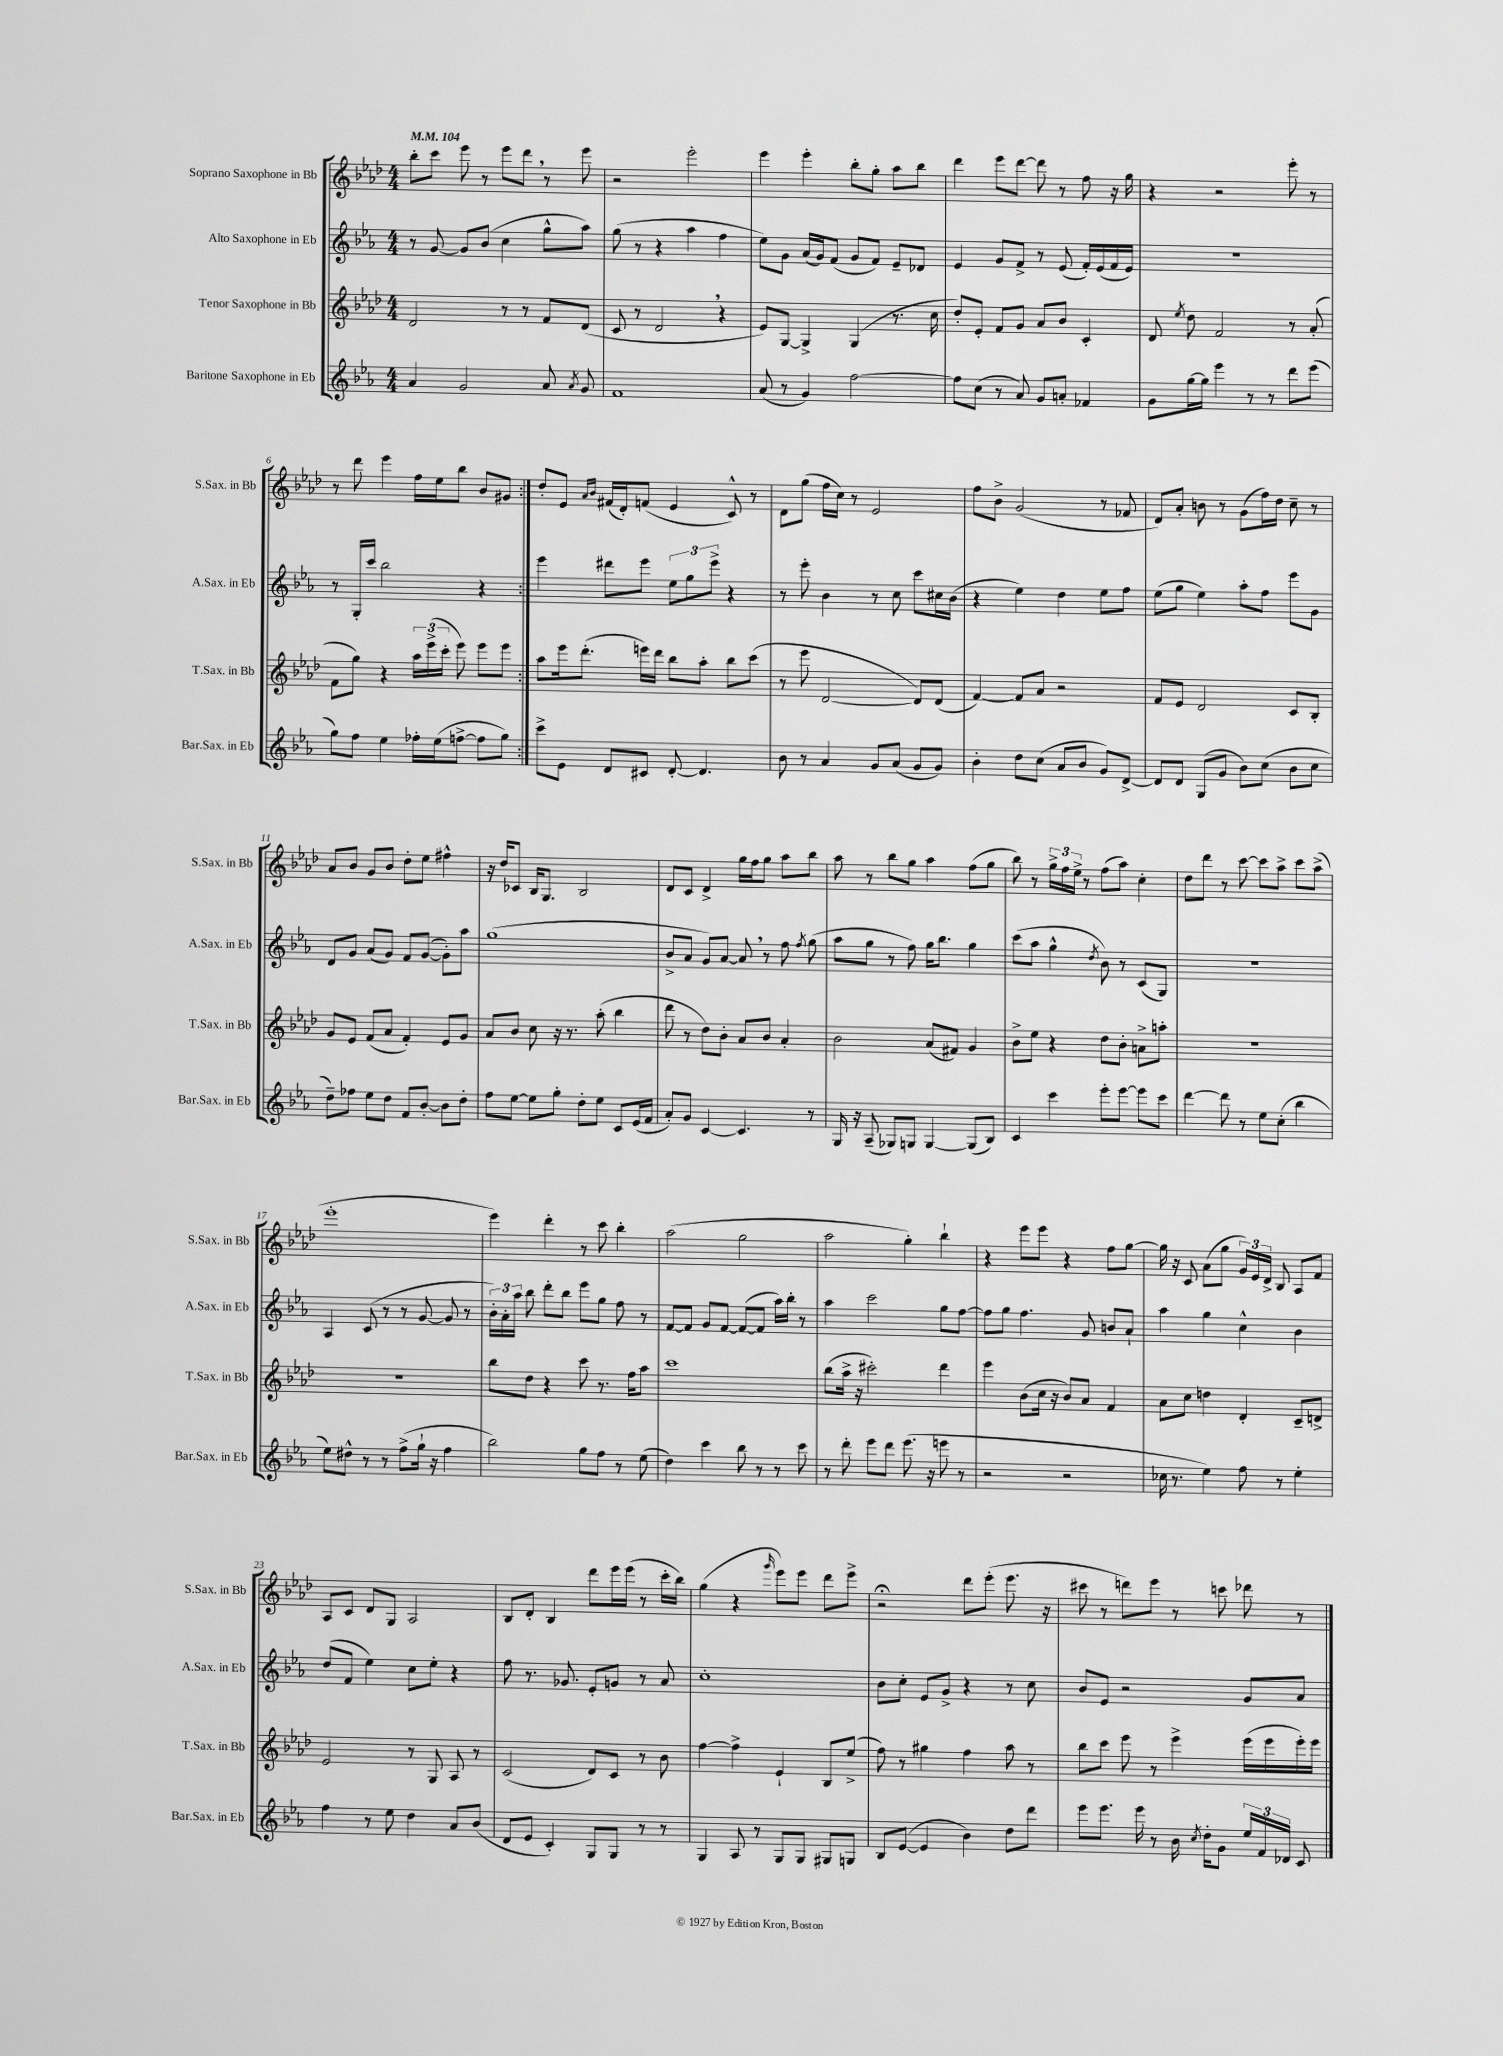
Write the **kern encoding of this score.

**kern	**kern	**kern	**kern
*staff4	*staff3	*staff2	*staff1
*clefG2	*clefG2	*clefG2	*clefG2
*k[b-e-a-]	*k[b-e-a-d-]	*k[b-e-a-]	*k[b-e-a-d-]
*M4/4	*M4/4	*M4/4	*M4/4
*MM104	*MM104	*MM104	*MM104
4a-/	2d-/	8r	8bb-'\L
.	.	[8g/	8ccc\J
2g/	.	8g/]L	8eee-\
.	.	(8b-/J	8r
.	8r	4cc\	8eee-\L
.	8r	.	8ddd-\J
8a-/	8f/L	8gg^^\L	8r
8qa-/	.	.	.
8g/	(8d-/J	8aa-\J)	8eee-\
=	=	=	=
1f	8c/	(8gg\	2r
.	8r	8r	.
.	2d-/	4r	.
.	.	4aa-\	2eee-'\
.	4r	4ff\	.
=	=	=	=
(8a-/	8e-/L)	8ee-\L)	4eee-\
8r	[8G/J	8g\J	.
4g/)	4G^/]	(16a-/LL	4eee-'\
.	.	16g/J)	.
.	.	(8f/J	.
[2ff\	(4G/	8g/L	8bb-'\L
.	.	8f/J)	8gg'\J
.	8.r	8e-~/L	8aa-\L
.	.	8d-/J	8bb-\J
.	16cc\	.	.
=	=	=	=
8ff\]L	8dd-'/L)	4e-/	4ddd-\
(8cc\J	8e-'/J	.	.
8r	8f/L	8g/L	8eee-\L
8a-/)	8g/J	8f^/J	[8ddd-\J
8g/L	8a-/L	8r	8ddd-\]
8a'/J	8b-/J	(8e-/	8r
4f-/	4c'/	16f'/LL)	8ff\
.	.	(16e-/	.
.	.	16f/	16r
.	.	16e-/JJ)	16gg\
=	=	=	=
8g\L	8d-/	1r	4r
.	8qee-/	.	.
[16gg\L	8dd-\	.	.
16gg\]JJ	.	.	.
4eee-\	2f/	.	2r
8r	.	.	.
8r	.	.	.
8ddd\L	8r	.	8eee-'\
(8eee-\J	(8a-'/	.	8r
=	=	=	=
8gg\L)	8f\L	8r	8r
8ff\J	8gg\J)	16G'/LL	8ddd-\
.	.	16ccc/JJ	.
4ee-\	4r	2bb-\	4eee-\
16ff-'\LL	24aa-\LL	.	16ff\LL
.	(24eee-^\	.	.
(16ee-\J	.	.	16ee-\J
.	24ccc'\JJ	.	.
[8ff^\J	8eee-\)	.	8bb-\J
8ff\]L	8eee-\L	4r	8b-/L
8gg\J)	8eee-\J	.	8g#/J
=:|!	=:|!	=:|!	=:|!
8ccc^\L	8aa-\L	4eee-\	8dd-'/L
8e-\J	16eee-\k	.	8e-/J
.	(8.ddd-'\J	.	.
.	.	.	16qqa-/LL
.	.	.	16qqb-/JJ
8d/L	.	8ddd#\L	(16f#/LL
.	.	.	16d-'/J)
8c#/J	16eee\LL)	8eee-\J	(8f/J
.	16ddd-\JJ	.	.
[8d'/	8bb-\L	12ee-\L	4e-/
.	.	12gg\	.
4.d/]	8aa-'\J	.	.
.	.	12eee-^\J	.
.	8bb-\L	4r	8c^^/)
.	(8ccc\J	.	8r
=	=	=	=
8b-\	8r	8r	8d-\L
8r	8eee-\	8eee-'\	(8gg\J
4a-/	[2d-/	4b-\	16ff\LL
.	.	.	16cc\JJ)
.	.	.	8r
8g/L	.	8r	2e-/
(8a-/J	.	8cc\	.
8g/L	8d-/]L)	8ccc\L	.
8g/J)	(8d-/J	16cc#\L	.
.	.	(16b-\JJ	.
=	=	=	=
4b-'\	[4f/)	4r	8ff\L
.	.	.	8b-^\J
8dd\L	8f/]L	4ee-\)	(2g/
(8cc\J	8a-/J	.	.
8a-/L	2r	4dd\	.
8b-/J	.	.	.
8g/L)	.	8ee-\L	8r
[8d^/J	.	8ff\J	8f-/
=	=	=	=
8d/]L	8f/L	(8ee-\L	8d-/L)
8d/J	8e-/J	8gg\J	8a-'/J
(8G/L	2d-/	4ee-\)	8b\
8g/J	.	.	8r
8b-\L)	.	8aa-'\L	(8g\L
(8cc\J	.	8ff\J	16ff\L)
.	.	.	16dd-\JJ
8b-\L	8c/L	8eee-\L	8cc~\
8cc\J	8B-'/J	8g\J	8r
=	=	=	=
8dd~\L)	8g/L	8d/L	8a-/L
8ff-\J	8e-/J	8g/J	8b-/J
8ee-\L	(8f/L	(8a-/L	8g/L
8dd\J	8a-/J	8g/J)	8b-/J
8f/L	4f'/)	8f/L	8dd-'\L
[8b-'/J	.	([8g/J	8ee-\J
8b-\]L	8e-/L	8g'\]L)	4ff#^^\
8dd'\J	8g/J	8aa-\J	.
=	=	=	=
8ff\L	8a-/L	(1gg	16r
.	.	.	16dd-/LK
[8ee-\J	8b-/J	.	8c-/J
8ee-\]L	8cc\	.	16B-/LK
.	.	.	8.G/J
8gg'\J	16r	.	.
.	8.r	.	.
8dd'\L	.	.	2B-/
8ee-\J	(8aa-'\	.	.
8c/L	4bb-\	.	.
(16e-/L	.	.	.
16f/JJ	.	.	.
=	=	=	=
8a-'/L)	8ddd-\	8b-^/L	8d-/L
8g/J	8r	8a-/J	8c/J
[4c/	8dd-\L)	8g/L)	4d-^/
.	8b-'\J	[8a-/J	.
4.c/]	8a-/L	8a-/]	16gg\LL
.	.	.	16ff\J
.	8b-/J	8r	8gg\J
.	4a-'/	8ff\	8aa-\L
.	.	8qff/	.
8r	.	(8gg\	8bb-\J
=	=	=	=
16G/	2b-\	8aa-\L	8aa-\
16r	.	.	.
(8A-~/	.	8gg\J	8r
8G-/L)	.	8r	8bb-\L
8G/J	.	8ff\)	8gg\J
[4G/	(8a-/L	16gg\LK	4aa-\
.	.	8.bb-\J	.
.	8f#/J)	.	.
(8G/]L	4g/	4gg\	(8ff\L
8B-/J)	.	.	8gg\J
=	=	=	=
4c/	8b-^\L	(8ccc\L	8bb-\)
.	8ee-\J	8aa-\J	8r
4ccc\	4r	4gg^^\	24gg^\LL
.	.	.	24ff\
.	.	.	24ee-^\JJ
.	.	.	8r
.	.	8qdd/	.
8eee-'\L	8dd-\L	8b-\)	(8ff\L
[8eee-\J	8b-'\J	8r	8aa-\J)
8eee-\]L	8a^\L	(8c/L	4cc'\
8ccc\J	8aa'\J	8G/J)	.
=	=	=	=
[4ddd\	1r	1r	8dd-\L
.	.	.	8ddd-\J
8ddd\]	.	.	8r
8r	.	.	[8ccc\
8ee-\L	.	.	8ccc\]L
(8cc'\J	.	.	8aa-^\J
4bb-\	.	.	8ccc\L
.	.	.	(8aa-^\J
=	=	=	=
8ee-\L)	1r	4A-/	1eee-'
8dd#^^\J	.	.	.
8r	.	(8c/	.
8r	.	8r	.
(8ff^\L	.	8r	.
16gg`\Jk	.	[8g/	.
16r	.	.	.
4ff\	.	8g/]	.
.	.	8r	.
=	=	=	=
2bb-\)	8bb-\L	24b-'\LL)	4eee-\)
.	.	24a-'\	.
.	.	24aa-\JJ	.
.	8dd-\J	8bb-\	.
.	4r	8ddd'\L	4ddd-'\
.	.	8bb-\J	.
8gg\L	8ccc\	8eee-\L	8r
8ff\J	8.r	8gg\J	8ccc\
8r	.	8ff\	4bb-'\
.	16ff\LK	.	.
(8ee-\	8aa-\J	8r	.
=	=	=	=
4dd\)	1ccc	[8f/L	(2aa-\
.	.	8f/]J	.
4ccc\	.	8g/L	.
.	.	[8f/J	.
8bb-\	.	(8f/_L	2gg\
8r	.	8f/]J	.
8r	.	16aa-\LL)	.
.	.	16bb-'\JJ	.
8ccc\	.	8r	.
=	=	=	=
8r	(8bb-\L	4aa-\	2aa-\
8ddd'\	16aa-^\Jk	.	.
.	16r	.	.
8eee-\L	2ccc#'\)	2ccc\	.
8ddd\J	.	.	.
(8.eee-\	.	.	4gg'\)
16r	.	.	.
8eee\	4ddd-\	8gg\L	4bb-`\
8r	.	[8ff\J	.
=	=	=	=
2r	4eee-\	8ff\]L	4r
.	.	8gg\J	.
.	(8b-\L	4.ff\	8eee-\L
.	16cc\Jk	.	8eee-\J
.	16r	.	.
2r	8b-/L)	.	4r
.	8a-/J	8g/	.
.	4f/	8b/L	8ff\L
.	.	8a-`/J	[8gg\J
=	=	=	=
16cc-\	8a-\L	4aa-\	16gg\]
8.r	.	.	16r
.	8cc\J	.	8c/
4ee-\)	4dd\	4gg\	(8a-\L
.	.	.	8gg\J
8ff\	4d-'/	4cc^^\	24g/LL)
.	.	.	24e-/
.	.	.	24d-^/JJ
8r	.	.	8B-/
4ee-'\	8c~/L	4b-\	8A-/L
.	8d^/J	.	8f/J
=	=	=	=
4ff\	2e-/	(8dd/L	8A-/L
.	.	8f/J	8c/J
8r	.	4ee-\)	8d-/L
8ee-\	.	.	8G/J
4dd\	8r	8cc\L	2A-/
.	8G/	8ee-'\J	.
8a-/L	8A-/	4r	.
(8b-/J	8r	.	.
=	=	=	=
8d/L	(2c/	8ff\	8B-/L
8e-/J	.	8.r	8d-'/J
4c'/)	.	.	4B-/
.	.	8.g-/	.
8G/L	8d-/L)	8e-'/L	8ddd-\L
8G/J	8c/J	8g/J	16eee-\L
.	.	.	(16eee-\JJ
8r	8r	8r	8r
8r	8b-\	8a-/	16ccc'\LL
.	.	.	16bb-\JJ)
=	=	=	=
4G/	[4ff\	1cc'	(4gg\
8A-/	4ff^\]	.	4r
8r	.	.	.
.	.	.	16qqggg/
8G/L	4e-`/	.	8eee-\L)
8G/J	.	.	8eee-\J
8G#/L	8B-/L	.	8ddd-\L
8G/J	(8ee-^/J	.	8eee-^\J
=	=	=	=
8B-/L	8ff\)	8b-\L	2r;
([8e-/J	8r	8cc'\J	.
4e-/]	4gg#\	8e-/L	.
.	.	8g^/J	.
4b-\)	4ff\	4r	8ddd-\L
.	.	.	(8eee-'\J
8dd\L	8aa-\	8r	8.eee-\
8ddd\J	8r	8cc\	.
.	.	.	16r
=	=	=	=
8eee-\L	8bb-\L	8b-/L	8ccc#\
8.eee-\J	8ccc\J	8e-/J	8r
.	8eee-\	2r	8ddd\L)
16eee-\	.	.	.
8r	8r	.	8eee-\J
16b-\	4eee-^\	.	8r
8qcc/	.	.	.
16dd'\LK	.	.	.
8g\J	.	.	8ccc\
24ee-/LL	(16eee-\LL	8g/L	8ddd-\
24f/	.	.	.
.	16eee-\	.	.
24d-/JJ	.	.	.
8c/	16eee-'\)	8a-/J	8r
.	16eee-\JJ	.	.
==	==	==	==
*-	*-	*-	*-
